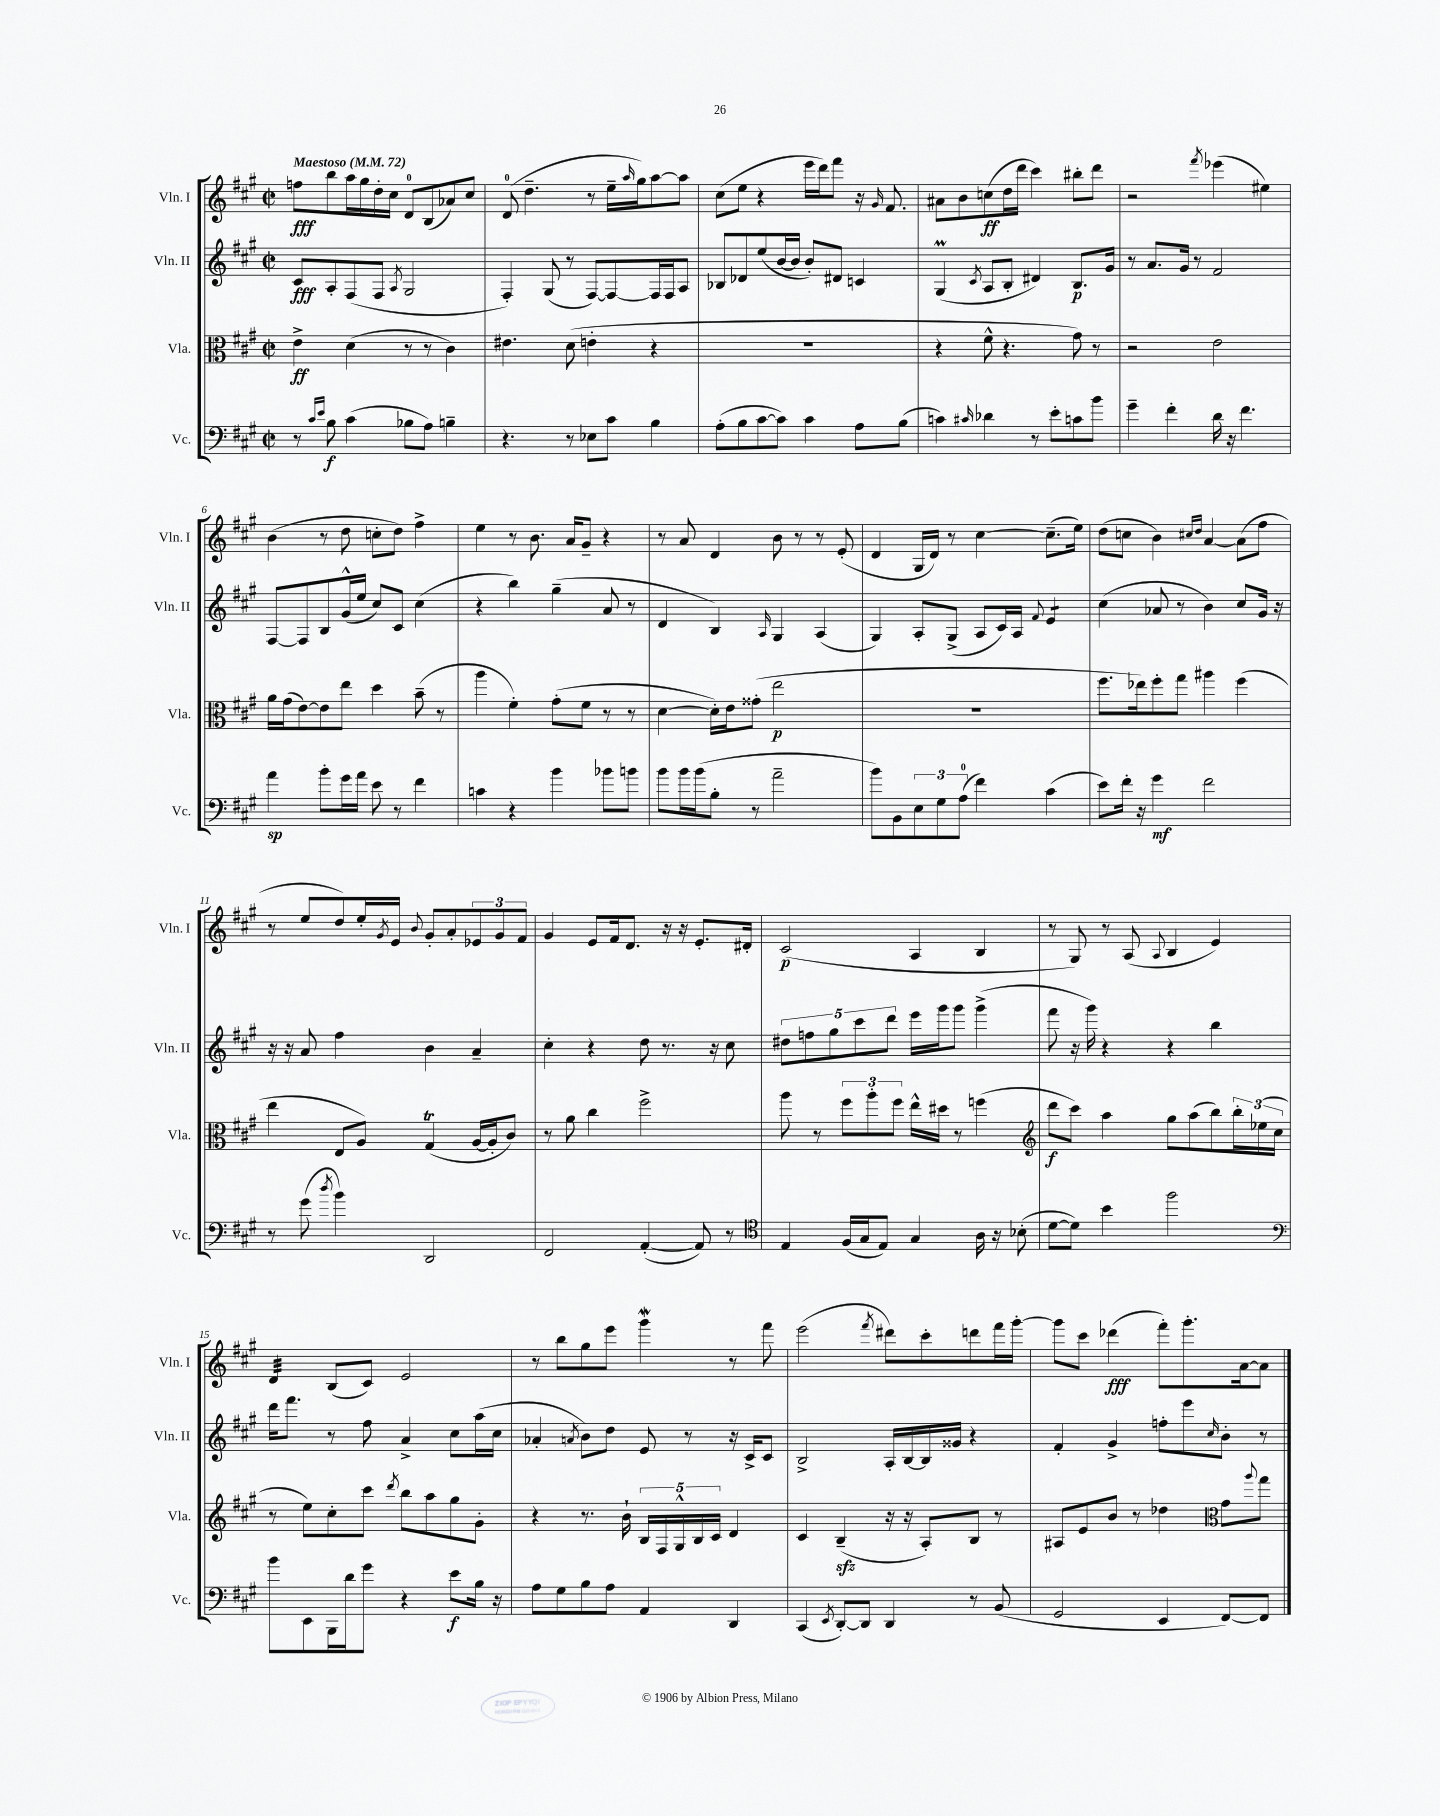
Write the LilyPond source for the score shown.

<<
\new StaffGroup <<
\new Staff = "s0" \with { instrumentName = "Vln. I" shortInstrumentName = "Vln. I" } {
    \clef treble \key a \major \defaultTimeSignature \time 2/2 \tempo "Maestoso" 4 = 72
    f''8\fff b''8 a''16 gis''16 d''16-. cis''16 d'8-0 b8( aes'8) cis''8 |
    d'8-0( d''4.-- r8 e''16-- \grace { a''16 } gis''16) a''8~ a''8 |
    cis''8( e''8 r4 e'''16 d'''16) fis'''8 r16 \grace { gis'16 } fis'8. |
    ais'8 b'8 c''8\ff( d''16 d'''16 cis'''4) bis''8-. d'''8 |
    r2 \acciaccatura { fis'''8 } ees'''4( eis''4) |
    b'4( r8 d''8 c''8-. d''8) fis''4-> |
    e''4 r8 b'8. a'16 gis'8-- r4 |
    r8 a'8 d'4 b'8 r8 r8 e'8-.( |
    d'4 gis16 d'16) r8 cis''4~ cis''8.--( e''16) |
    d''8( c''8 b'4) \grace { cis''16 d''16 } a'4~ a'8( fis''8 |
    r8 e''8 d''8) e''16-. \acciaccatura { gis'8 } e'16 \appoggiatura { b'8 } gis'8-. a'8-. \tuplet 3/2 { ees'8 gis'8 fis'8 } |
    gis'4 e'8 fis'16 d'8. r16 r16 e'8.-. dis'16-. |
    cis'2\p( a4 b4 |
    r8 gis8) r8 a8( \appoggiatura { a8 } b4 e'4) |
    d'4:32 b8( cis'8) e'2 |
    r8 b''8 gis''8 e'''8 gis'''4\mordent r8 fis'''8 |
    e'''2( \acciaccatura { fis'''8 } dis'''8) cis'''8-. d'''8 fis'''16 gis'''16~-. |
    gis'''8 cis'''8 des'''4\fff( fis'''8-.) gis'''8.-. a'16~ a'8 \bar "|." |
}
\new Staff = "s1" \with { instrumentName = "Vln. II" shortInstrumentName = "Vln. II" } {
    \clef treble \key a \major \defaultTimeSignature \time 2/2
    cis'8\fff a8-. fis8( fis8 \acciaccatura { a8 } gis2 |
    fis4-.) gis8( r8 fis8~) fis8~ fis16 fis16 a8 |
    bes8 des'8 e''8( b'16~ b'16 b'8-.) dis'8 c'4 |
    gis4\prall( \acciaccatura { cis'8 } a8 b8-. dis'4) b8.\p gis'16 |
    r8 a'8. gis'16 r8 fis'2 |
    fis8~ fis8 b8 gis'16-^( e''16 cis''8) cis'8 cis''4( |
    r4 b''4) gis''4--( a'8 r8 |
    d'4 b4) \grace { a16 } gis4 a4( |
    gis4) a8-. gis8->( a8 cis'16) a16 \appoggiatura { fis'8 } e'4:8 |
    cis''4( aes'8 r8 b'4) cis''8 gis'16 r16 |
    r16 r16 a'8 fis''4 b'4 a'4-- |
    cis''4-. r4 d''8 r8. r16 cis''8 |
    \tuplet 5/4 { dis''8 f''8 gis''8 cis'''8 d'''8 } e'''16 gis'''16 gis'''8 gis'''4->( |
    fis'''8 r16 gis'''16) r4 r4 b''4 |
    d'''16 fis'''8. r8 fis''8 a'4-> cis''8 a''16( cis''16 |
    aes'4-. \acciaccatura { a'8 } b'8) d''8 e'8 r8 r16 cis'16-> cis'8 |
    b2-> a16-. b16~ b16 gisis'16 r4 |
    fis'4-. gis'4-> f''8-. e'''8 \grace { cis''16 } b'8-. r8 \bar "|." |
}
\new Staff = "s2" \with { instrumentName = "Vla." shortInstrumentName = "Vla." } {
    \clef alto \key a \major \defaultTimeSignature \time 2/2
    e'4->\ff d'4( r8 r8 cis'4) |
    eis'4. d'8( e'4-. r4 |
    R1 |
    r4 fis'8-^ r4. gis'8) r8 |
    r2 e'2 |
    a'16 gis'16( e'8~) e'8 e''8 d''4 b'8--( r8 |
    a''4 fis'4-.) gis'8-.( fis'8 r8 r8 |
    d'4~ d'16-.) e'16 gisis'8-.( e''2\p |
    R1 |
    fis''8. ees''16) fis''8-. gis''8 ais''4 fis''4( |
    e''4 e8 a8) gis4\trill( a16~ a16-. cis'8) |
    r8 a'8 cis''4 fis''2-> |
    a''8 r8 \tuplet 3/2 { fis''8 a''8-. fis''8 } e''16-^ dis''16 r8 f''4( |
    \clef treble d'''8\f cis'''8) a''4 gis''8 a''8( b''8) \tuplet 3/2 { b''16-. ees''16( cis''16 } |
    r8 e''8) cis''8-. cis'''8 \acciaccatura { d'''8 } b''8 a''8 gis''8 gis'8-. |
    r4 r8. b'16-! \tuplet 5/4 { b16 fis16 gis16-^ b16 cis'16 } d'4 |
    cis'4 b4--\sfz( r16 r16 a8-.) b8 r8 |
    ais8 e'8 b'8 r8 des''4 \clef alto gis'8 \appoggiatura { a''8 } gis''8 \bar "|." |
}
\new Staff = "s3" \with { instrumentName = "Vc." shortInstrumentName = "Vc." } {
    \clef bass \key a \major \defaultTimeSignature \time 2/2
    r8 \grace { cis'16 e'16 } b8\f cis'4( bes8 a8) b4-- |
    r4. r8 ees8 cis'8 b4 |
    a8-.( b8 cis'8~ cis'8) cis'4 a8 b8( |
    c'4) \grace { cis'16 } des'4 r8 e'8-. c'8 b'8 |
    gis'4-- fis'4-. d'16 r16 fis'4. |
    a'4\sp b'8-. gis'16 a'16 e'8 r8 fis'4 |
    c'4 r4 b'4 bes'8 b'8 |
    b'8 b'16 b'16( b8-. r8 a'2-- |
    b'8) b,8 \tuplet 3/2 { e8 gis8 a8-0( } fis'4) cis'4( |
    e'8) fis'16-. r16 gis'4\mf fis'2 |
    r8 gis'8( \acciaccatura { d''8 } b'4) d,2 |
    fis,2 a,4~-.( a,8) r8 |
    \clef tenor e4 fis16( gis16 e8) gis4 a16 r16 bes8-.( |
    d'8~ d'8) b'4 fis''2 |
    \clef bass b'8 e,8 b,,16 d'16 gis'8 r4 e'8\f b16 r16 |
    a8 gis8 b8 a8 a,4 d,4 |
    cis,4( \acciaccatura { e,8 } d,8~-.) d,8 d,4 r8 b,8( |
    gis,2 e,4 fis,8~) fis,8 \bar "|." |
}
>>
>>
